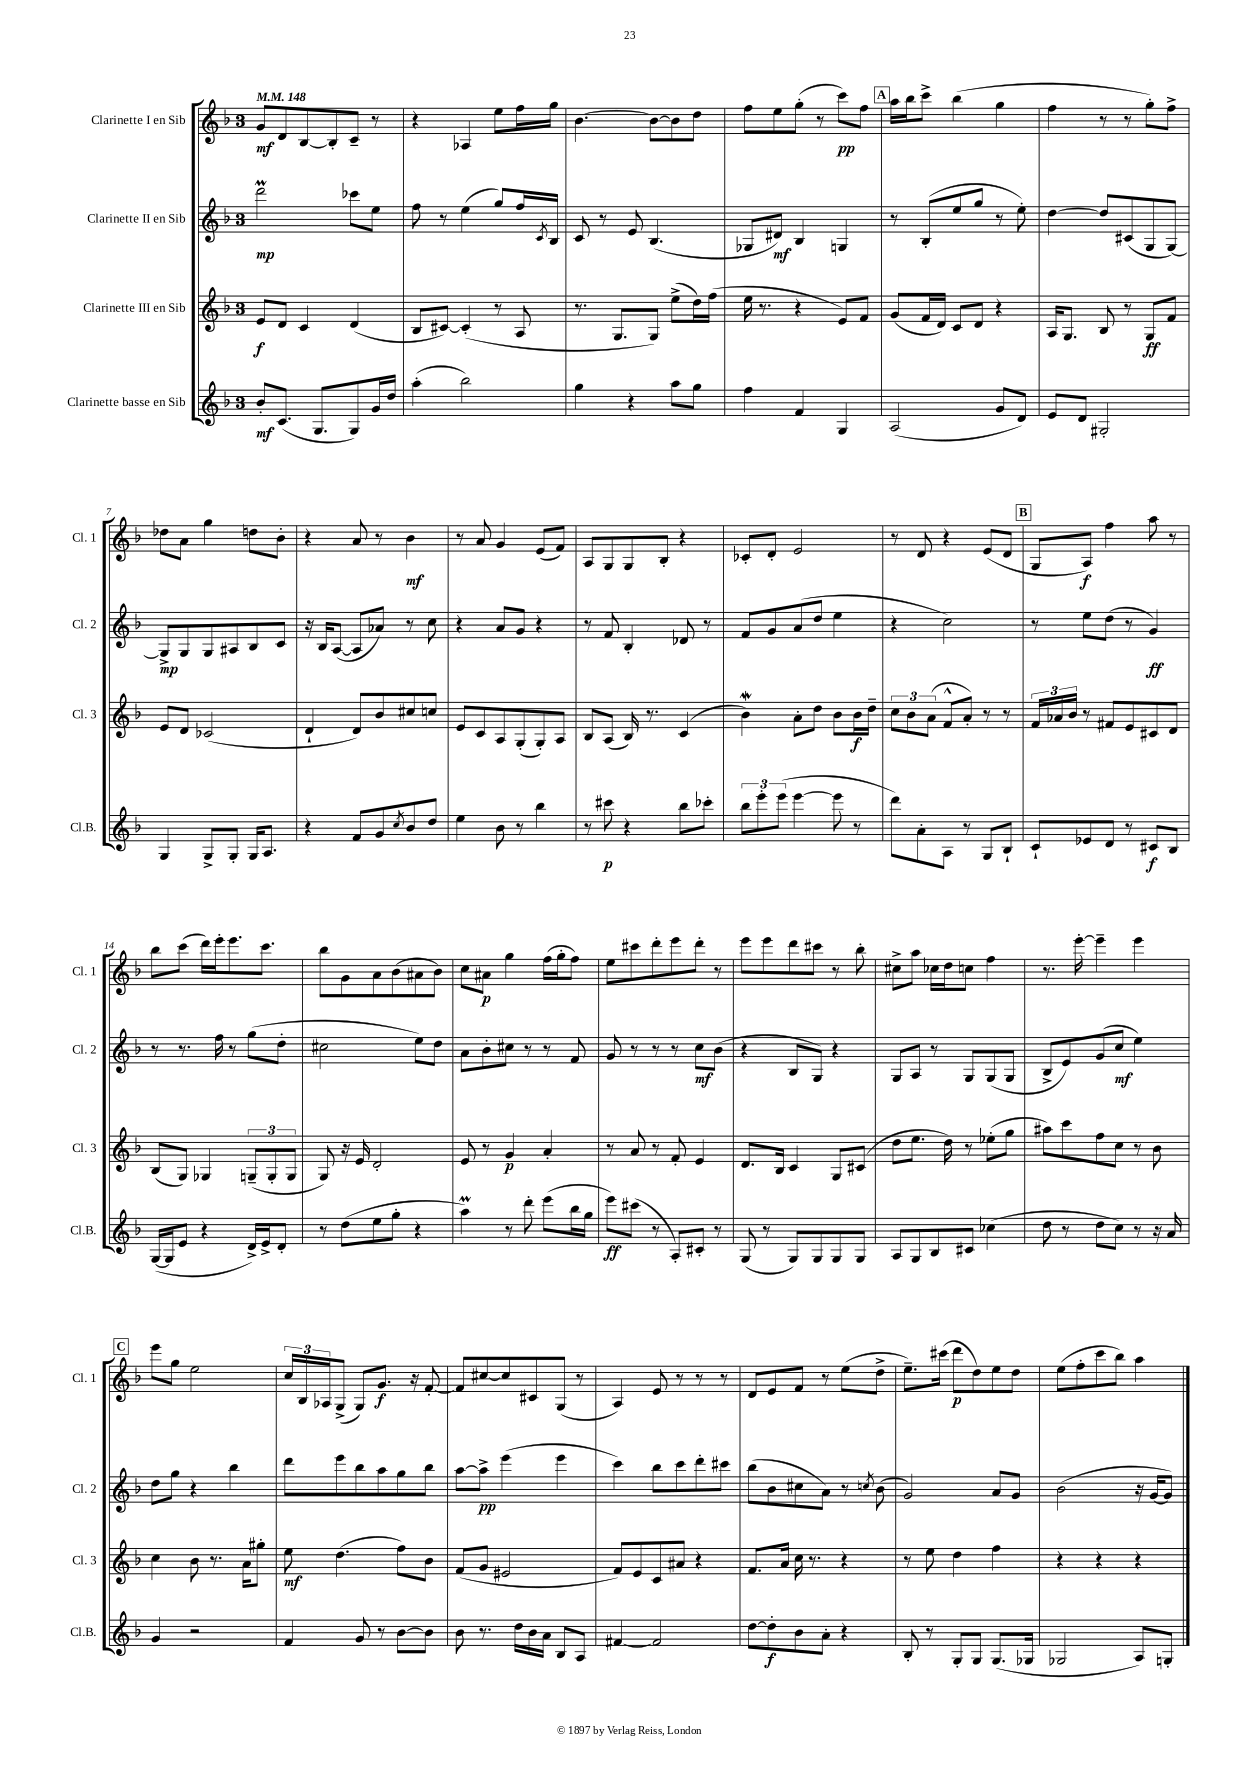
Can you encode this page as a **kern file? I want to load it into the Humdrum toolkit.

**kern	**dynam	**kern	**dynam	**kern	**dynam	**kern	**dynam
*part4	*part4	*part3	*part3	*part2	*part2	*part1	*part1
*staff4	*staff4	*staff3	*staff3	*staff2	*staff2	*staff1	*staff1
*I"Clarinette basse en Sib	*	*I"Clarinette III en Sib	*	*I"Clarinette II en Sib	*	*I"Clarinette I en Sib	*
*I'Cl.B.	*	*I'Cl. 3	*	*I'Cl. 2	*	*I'Cl. 1	*
*clefG2	*	*clefG2	*	*clefG2	*	*clefG2	*
*k[b-]	*	*k[b-]	*	*k[b-]	*	*k[b-]	*
*M3/4	*	*M3/4	*	*M3/4	*	*M3/4	*
*MM148	*	*MM148	*	*MM148	*	*MM148	*
=1	=1	=1	=1	=1	=1	=1	=1
8b-'/L	mf	8e/L	f	2dddM\	mp	8g/L	mf
(8.c/J	.	8d/J	.	.	.	8d/	.
.	.	4c/	.	.	.	[8B-/	.
8.G/L	.	.	.	.	.	.	.
.	.	.	.	.	.	8B-'/]	.
8G/)	.	(4d/	.	8ccc-X\L	.	8c~/J	.
16g/L	.	.	.	8ee\J	.	8r	.
16dd/JJ	.	.	.	.	.	.	.
=2	=2	=2	=2	=2	=2	=2	=2
(4aa'\	.	8B-/L	.	8ff\	.	4r	.
.	.	[8c#X/J)	.	8r	.	.	.
2bb-\)	.	(4c#'/]	.	(4ee\	.	4A-X/	.
.	.	8r	.	8gg/L)	.	8ee\L	.
.	.	8A/	.	16ff/L	.	16ff\L	.
.	.	.	.	8qc/	.	.	.
.	.	.	.	16B-/JJ	.	16gg\JJ	.
=3	=3	=3	=3	=3	=3	=3	=3
4gg\	.	8.r	.	8c/	.	[4.b-\	.
.	.	.	.	8r	.	.	.
.	.	8.G/L	.	.	.	.	.
4r	.	.	.	8e/	.	.	.
.	.	8G/J)	.	(4.B-/	.	8b-\L_	.
8aa\L	.	(8ee^\L	.	.	.	8b-\]	.
8gg\J	.	16dd\L)	.	.	.	8dd\J	.
.	.	(16ff\JJ	.	.	.	.	.
=4	=4	=4	=4	=4	=4	=4	=4
4ff\	.	16ee\	.	8G-X/L	.	8ff\L	.
.	.	8.r	.	.	.	.	.
.	.	.	.	8d#X/J)	mf	8ee\	.
4f/	.	4r	.	4B-/	.	(8gg'\J	.
.	.	.	.	.	.	8r	.
4G/	.	8e/L)	.	4Gn/	.	8ccc\L)	pp
.	.	8f/J	.	.	.	8ff\J	.
!!LO:REH:place=s1:t=A
=5	=5	=5	=5	=5	=5	=5	=5
(2A/	.	(8g/L	.	8r	.	16aa\LL	.
.	.	.	.	.	.	16bb-\J	.
.	.	16f/L	.	(8B-'/L	.	8ccc^\J	.
.	.	16d/JJ)	.	.	.	.	.
.	.	8c/L	.	8ee/	.	(4bb-\	.
.	.	8d/J	.	8gg/J	.	.	.
8g/L	.	4r	.	8r	.	4gg\	.
8d/J)	.	.	.	8ee'\)	.	.	.
=6	=6	=6	=6	=6	=6	=6	=6
8e/L	.	16A/KL	.	[4dd\	.	4ff\	.
.	.	8.G/J	.	.	.	.	.
8d/J	.	.	.	.	.	.	.
2G#X'/	.	8B-/	.	8dd/L]	.	8r	.
.	.	8r	.	(8c#X/	.	8r	.
.	.	8G/L	ff	8G/	.	8gg'\L)	.
.	.	8f/J	.	[8G/J)	.	8ff^\J	.
!!LO:LB:g=z
=7	=7	=7	=7	=7	=7	=7	=7
4G/	.	8e/L	.	8G^/L]	mp	8dd-X\L	.
.	.	8d/J	.	8G/	.	8a\J	.
8G^/L	.	(2c-X/	.	8G/	.	4gg\	.
8G'/J	.	.	.	8A#X/	.	.	.
16G/KL	.	.	.	8B-/	.	8ddn\L	.
8.A/J	.	.	.	.	.	.	.
.	.	.	.	8c/J	.	8b-'\J	.
=8	=8	=8	=8	=8	=8	=8	=8
4r	.	4d`/	.	16r	.	4r	.
.	.	.	.	16B-/KL	.	.	.
.	.	.	.	([8A/J	.	.	.
8f/L	.	8d/L)	.	8A/L]	.	8a/	.
8g/	.	8b-/	.	8a-X/J)	.	8r	.
8qcc/	.	.	.	.	.	.	.
8b-/	.	8cc#X/	.	8r	.	4b-\	mf
8dd/J	.	8ccn/J	.	8cc\	.	.	.
=9	=9	=9	=9	=9	=9	=9	=9
4ee\	.	8e/L	.	4r	.	8r	.
.	.	8c/	.	.	.	8a/	.
8b-\	.	8A/	.	8a/L	.	4g/	.
8r	.	(8G'/	.	8g/J	.	.	.
4bb-\	.	8G'/)	.	4r	.	(8e/L	.
.	.	8A/J	.	.	.	8f/J)	.
=10	=10	=10	=10	=10	=10	=10	=10
8r	.	8B-/L	.	8r	.	8A/L	.
8ccc#X\	p	(8A/J	.	8f/	.	8G/	.
4r	.	16B-/)	.	4B-'/	.	8G/	.
.	.	8.r	.	.	.	.	.
.	.	.	.	.	.	8B-'/J	.
8bb-\L	.	(4c/	.	8d-X/	.	4r	.
8ccc-X'\J	.	.	.	8r	.	.	.
=11	=11	=11	=11	=11	=11	=11	=11
12bb-\L	.	4b-w\)	.	8f/L	.	8c-X'/L	.
12eee'\	.	.	.	.	.	.	.
.	.	.	.	8g/	.	8d'/J	.
(12eee\J	.	.	.	.	.	.	.
[4eee\	.	8a'\L	.	(8a/	.	2e/	.
.	.	8dd\J	.	8dd/J	.	.	.
8eee\]	.	8b-\L	.	4ee\	.	.	.
8r	.	16b-\L	f	.	.	.	.
.	.	16dd~\JJ	.	.	.	.	.
=12	=12	=12	=12	=12	=12	=12	=12
8ddd\L)	.	12cc\L	.	4r	.	8r	.
.	.	12b-\	.	.	.	.	.
8a'\	.	.	.	.	.	8d/	.
.	.	(12a\J	.	.	.	.	.
8A\J	.	8f^^/L	.	2cc\)	.	4r	.
8r	.	8a'/J)	.	.	.	.	.
8G/L	.	8r	.	.	.	(8e/L	.
8B-`/J	.	8r	.	.	.	8d/J	.
!!LO:REH:place=s1:t=B
=13	=13	=13	=13	=13	=13	=13	=13
8c`/L	.	24f/LL	.	8r	.	8G/L	.
.	.	24a-X/	.	.	.	.	.
.	.	24b-/JJ	.	.	.	.	.
8e-X/	.	8r	.	8ee\L	.	8A/J)	f
8d/J	.	8f#X/L	.	(8dd\J	.	4ff\	.
8r	.	8e/	.	8r	.	.	.
8c#X/L	f	8c#X/	.	4g/)	ff	8aa\	.
8B-/J	.	8d/J	.	.	.	8r	.
!!LO:LB:g=z
=14	=14	=14	=14	=14	=14	=14	=14
([16G/LL	.	(8B-/L	.	8r	.	8bb-\L	.
16G/J]	.	.	.	.	.	.	.
8e/J	.	8G/J)	.	8.r	.	(8ccc\J	.
4r	.	4G-X/	.	.	.	16ddd\LL)	.
.	.	.	.	16ff\	.	16eee'\J	.
.	.	.	.	8r	.	8.eee\	.
16d^/LL)	.	(12Gn~/L	.	(8gg\L	.	.	.
16e^/J	.	.	.	.	.	8.ccc\J	.
.	.	12G'/	.	.	.	.	.
8d'/J	.	.	.	8dd'\J	.	.	.
.	.	12G/J	.	.	.	.	.
=15	=15	=15	=15	=15	=15	=15	=15
8r	.	8G/)	.	2cc#X\	.	8bb-\L	.
(8dd\L	.	16r	.	.	.	8g\	.
.	.	16e/	.	.	.	.	.
8ee\	.	2d'/	.	.	.	8a\	.
8gg'\J	.	.	.	.	.	(8b-\	.
4r	.	.	.	8ee\L)	.	8a#X\	.
.	.	.	.	8dd\J	.	8b-\J)	.
=16	=16	=16	=16	=16	=16	=16	=16
4aam\)	.	8e/	.	8a\L	.	8cc\L	.
.	.	8r	.	8b-'\	.	8a#X\J	p
8r	.	4g/	p	8cc#X\J	.	4gg\	.
8ddd'\	.	.	.	8r	.	.	.
(8eee\L	.	4a'/	.	8r	.	(16ff\LL	.
.	.	.	.	.	.	16gg'\J	.
16bb-\L	.	.	.	8f/	.	8ff\J)	.
16gg\JJ	.	.	.	.	.	.	.
=17	=17	=17	=17	=17	=17	=17	=17
8eee\L)	ff	8r	.	8g/	.	8ee\L	.
(8ccc#X\J	.	8a/	.	8r	.	8ccc#X\	.
8r	.	8r	.	8r	.	8ddd'\	.
8A'/L)	.	8f'/	.	8r	.	8eee\	.
8c#X'/J	.	4e/	.	8cc\L	mf	8ddd'\J	.
8r	.	.	.	(8b-\J	.	8r	.
=18	=18	=18	=18	=18	=18	=18	=18
(8G/	.	8.d/L	.	4r	.	8eee\L	.
8r	.	.	.	.	.	8eee\	.
.	.	16B-/Jk	.	.	.	.	.
8G/L)	.	4c/	.	8B-/L	.	8ddd\	.
8G/	.	.	.	8G/J)	.	8ccc#X\J	.
8G/	.	8G/L	.	4r	.	8r	.
8G/J	.	(8c#X/J	.	.	.	8bb-'\	.
=19	=19	=19	=19	=19	=19	=19	=19
8A/L	.	8dd\L	.	8G/L	.	8cc#X^\L	.
8G/	.	8.ee\J	.	8A/J	.	8aa\J	.
8B-/	.	.	.	8r	.	16cc-X\LL	.
.	.	16dd\)	.	.	.	16dd\J	.
8c#X/J	.	8r	.	8G/L	.	8ccn\J	.
(4cc-X\	.	(8ee-X'\L	.	(8G/	.	4ff\	.
.	.	8gg\J	.	8G/J	.	.	.
=20	=20	=20	=20	=20	=20	=20	=20
8dd\	.	8aa#X\L)	.	8B-^/L	.	8.r	.
8r	.	8ccc\	.	8e/)	.	.	.
.	.	.	.	.	.	[16eee'\	.
8dd\L	.	8ff\	.	(8g/	.	4eee~\]	.
8cc\J)	.	8cc\J	.	8cc/J	mf	.	.
8r	.	8r	.	4ee\)	.	4eee\	.
16r	.	8b-\	.	.	.	.	.
16a/	.	.	.	.	.	.	.
!!LO:LB:g=z
!!LO:REH:place=s1:t=C
=21	=21	=21	=21	=21	=21	=21	=21
4g/	.	4cc\	.	8dd\L	.	8eee\L	.
.	.	.	.	8gg\J	.	8gg\J	.
2r	.	8b-\	.	4r	.	2ee\	.
.	.	8.r	.	.	.	.	.
.	.	.	.	4bb-\	.	.	.
.	.	16a\KL	.	.	.	.	.
.	.	8gg#X'\J	.	.	.	.	.
=22	=22	=22	=22	=22	=22	=22	=22
4f/	.	8ee\	mf	8ddd\L	.	24cc/LL	.
.	.	.	.	.	.	24B-/	.
.	.	.	.	.	.	24A-X/J	.
.	.	(4.dd\	.	8eee\	.	(8G^/J	.
8g/	.	.	.	8bb-\	.	8G/L)	.
8r	.	.	.	8aa\	.	8.g/J	f
[8b-\L	.	8ff\L)	.	8gg\	.	.	.
.	.	.	.	.	.	16r	.
8b-\J]	.	8b-\J	.	8bb-\J	.	[8f'/	.
=23	=23	=23	=23	=23	=23	=23	=23
8b-\	.	(8f/L	.	[8aa\L	.	8f/L]	.
8.r	.	8g/J	.	8aa^\J]	pp	[8cc#X/	.
.	.	2e#X/	.	(4eee\	.	8cc#/]	.
16dd\LL	.	.	.	.	.	.	.
16b-\	.	.	.	.	.	8c#X/	.
16a\JJ	.	.	.	.	.	.	.
8B-/L	.	.	.	4eee\	.	(8G/J	.
8A/J	.	.	.	.	.	8r	.
=24	=24	=24	=24	=24	=24	=24	=24
[4f#X/	.	8f/L)	.	4ccc\)	.	4A/)	.
.	.	8e/	.	.	.	.	.
2f#/]	.	8c/	.	8bb-\L	.	8e/	.
.	.	8a#X/J	.	8ccc\	.	8r	.
.	.	4r	.	8ddd'\	.	8r	.
.	.	.	.	8ccc#X\J	.	8r	.
=25	=25	=25	=25	=25	=25	=25	=25
[8dd\L	.	8.f/L	.	(8bb-\L	.	8d/L	.
8dd'\]	f	.	.	8b-\	.	8e/	.
.	.	16a/Jk	.	.	.	.	.
8b-\	.	16cc\	.	8cc#X\	.	8f/J	.
.	.	8.r	.	.	.	.	.
8a'\J	.	.	.	8a\J)	.	8r	.
4r	.	4r	.	8r	.	(8ee\L	.
.	.	.	.	8qccn/	.	.	.
.	.	.	.	(8b-\	.	8dd^\J	.
=26	=26	=26	=26	=26	=26	=26	=26
8B-'/	.	8r	.	2g/)	.	8.ee~\L)	.
8r	.	8ee\	.	.	.	.	.
.	.	.	.	.	.	(16ccc#X\Jk	.
8G'/L	.	4dd\	.	.	.	8ddd\L	p
8G/J	.	.	.	.	.	8dd\)	.
(8.G/L	.	4ff\	.	8a/L	.	8ee\	.
.	.	.	.	8g/J	.	8dd\J	.
16G-X/Jk	.	.	.	.	.	.	.
=27	=27	=27	=27	=27	=27	=27	=27
2G-X/	.	4r	.	(2b-\	.	(8ee\L	.
.	.	.	.	.	.	8ff'\	.
.	.	4r	.	.	.	8ccc\	.
.	.	.	.	.	.	8bb-\J)	.
8A/L)	.	4r	.	16r	.	4aa\	.
.	.	.	.	[16g/KL	.	.	.
8Gn'/J	.	.	.	8g/J])	.	.	.
==	==	==	==	==	==	==	==
*-	*-	*-	*-	*-	*-	*-	*-
